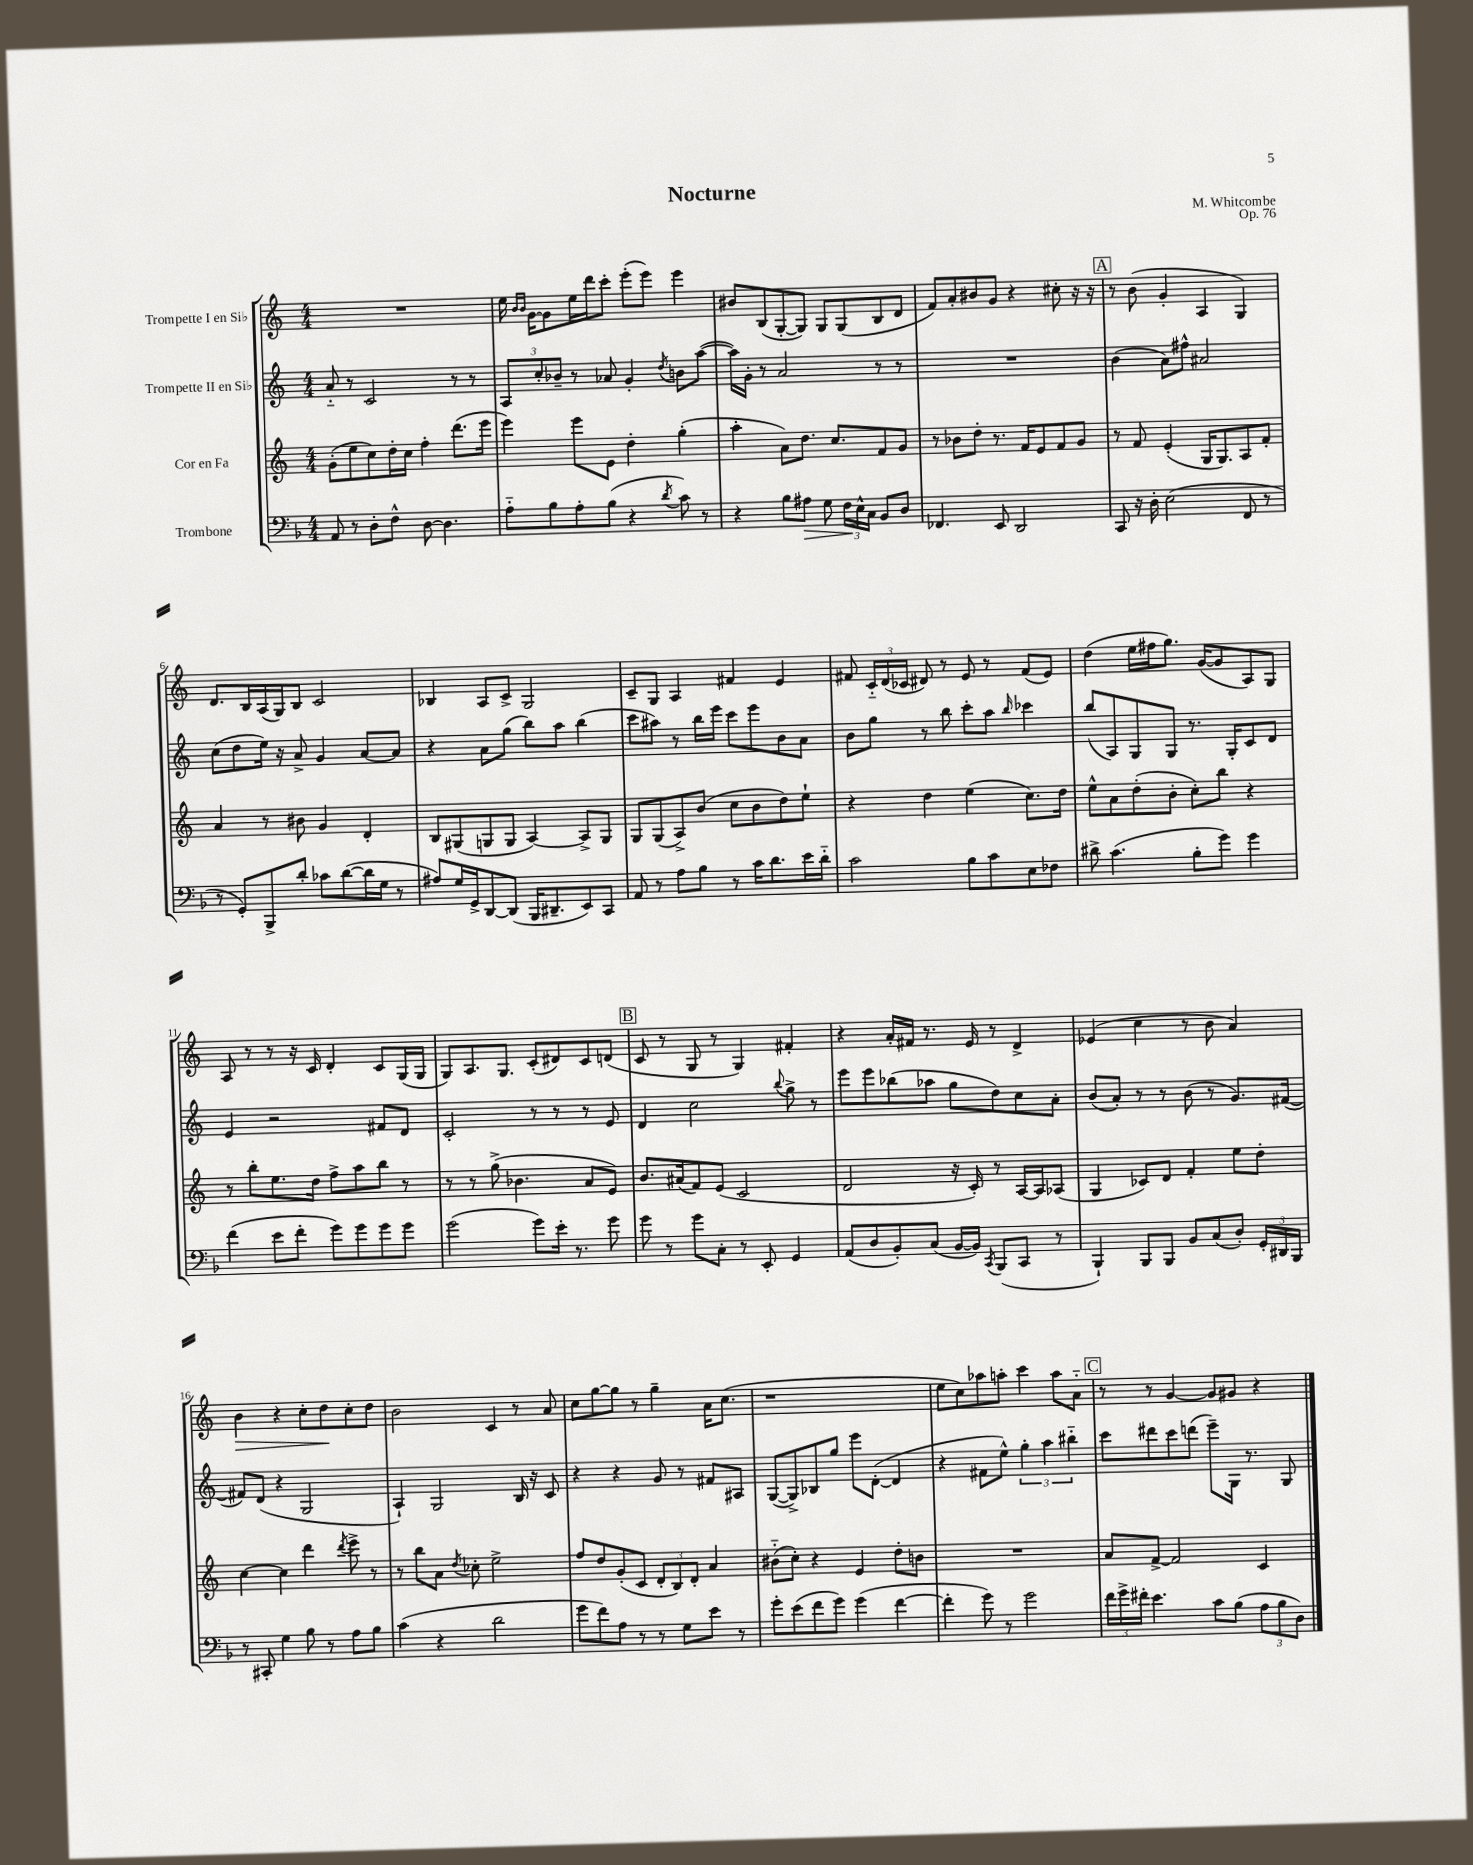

**kern	**kern	**kern	**kern
*staff4	*staff3	*staff2	*staff1
*clefF4	*clefG2	*clefG2	*clefG2
*k[b-]	*k[]	*k[]	*k[]
*M4/4	*M4/4	*M4/4	*M4/4
8AA/	(8g'\L	8a'~/	1r
8r	8ee\	8r	.
8D'\L	8cc\)	2c/	.
8F^^\J	16dd'\L	.	.
.	16cc\JJ	.	.
[8D\	4ff'\	.	.
4.D\]	.	.	.
.	(8.ddd\L	8r	.
.	.	8r	.
.	16eee\Jk	.	.
=	=	=	=
8A'~\L	4eee\)	12A/L	16ee\
.	.	.	16qqb/LL
.	.	.	16qqb/JJ
.	.	.	[16g\LK
.	.	12cc'/	.
8B-\	.	.	8g\]
.	.	12b-~/J	.
8A'\	8eee\L	8r	16ee\L
.	.	.	16ddd\J
(8B-\J	8e\J	8a-/	8ccc'\J
4r	4dd'\	4g'/	(8eee'\L
.	.	.	8eee\J)
8qd/	.	8qdd/	.
8c\)	(4gg'\	8b\L	4eee\
8r	.	([8aa\J	.
=	=	=	=
4r	4aa'\	16aa\]LL)	8b#/L
.	.	16g'\JJ	.
.	.	8r	(8B/
8B-\L	8a\L)	2a/	[8G'/
8A#\J	8.dd\J	.	8G/]J)
8G\	.	.	8G/L
.	8.cc/L	.	.
24F\LL	.	.	(8G/
24E^^\	.	.	.
24C\JJ	.	.	.
8BB-/L	8f/	8r	8B/
8D/J	8g/J	8r	8d/J
=	=	=	=
4.FF-/	8r	1r	8f/L)
.	8b-\L	.	8a'/
.	8dd'\J	.	8b#/
8EE/	8.r	.	8g/J
2DD/	.	.	4r
.	16f/LK	.	.
.	8e/	.	.
.	8f/	.	8cc#'\
.	8g/J	.	16r
.	.	.	16r
=	=	=	=
8CC/	8r	(4b\	8r
16r	8f/	.	(8b\
16D'\	.	.	.
(2E\	(4e'/	8a\L)	4g'/
.	.	8ff#^^\J	.
.	16G/LK	2a#/	4A/
.	8.G/)	.	.
8FF/	8A/	.	4G/)
8r	8f'/J	.	.
=	=	=	=
8r	4a/	(8cc\L	8.d/L
8GG'/L)	.	8dd\	.
.	.	.	16B/L
8BBB-^/	8r	16ee\Jk)	(16A/
.	.	16r	16G/J)
8d'/J	8b#\	8a^/	8B/J
8c-\L	4g/	4g/	2c/
([8d\	.	.	.
16d\]L	4d'/	[8a/L	.
16G\JJ	.	.	.
8r	.	8a/]J	.
=	=	=	=
8A#/L)	8B/L	4r	4B-/
16G/L	(8G#/	.	.
16GG^/J	.	.	.
[8DD/	8G/	8a\L	8A/L
(8DD/]J	8G/J	(8gg\J	8c^/J
16BBB-/LK	[4A/)	8bb\L)	2G/
8.DD#~/	.	.	.
.	.	8aa\J	.
8EE/)	8A^/]L	(4bb\	.
8CC/J	8G/J	.	.
=	=	=	=
8AA/	8G/L	8ccc\L	8c~/L
8r	(8G/	8aa#\J)	8G/J
8A\L	8A^/)	8r	4A/
8B-\J	(8b/J	16bb\LL	.
.	.	16eee\JJ	.
8r	8cc\L	8ccc\L	4f#/
16c\LK	8b\	8eee\	.
8.d\	.	.	.
.	8dd\)	8b\	4e/
16e\L	8ee`\J	8a\J	.
16d'~\JJ	.	.	.
=	=	=	=
2c\	4r	8b\L	8f#/
.	.	8gg\J	24c'~/LL
.	.	.	(24d/
.	.	.	24c-/JJ
.	4dd\	8r	8d#/)
.	.	8bb\	8r
8B-\L	(4ee\	8ccc'\L	8e/
8c\	.	8aa\J	8r
.	.	16qqbb/	.
8E\	8.cc\L)	4ccc-\	(8f#/L
8F-\J	.	.	8e/J)
.	16dd\Jk	.	.
=	=	=	=
8d#^\	8ee^^\L	(8bb/L	(4dd\
(4.c\	8a\	8A/)	.
.	(8dd'\	8G/	16ee\LL
.	.	.	16ff#\J
.	8b'\J	8G/J	8.gg\J)
8B-'\L	8cc'\L)	8.r	.
.	.	.	([16g/LK
8g\J)	8bb\J	.	8g/]
.	.	16G'/LK	.
4g\	4r	8c/	8A/)
.	.	8d/J	8G/J
=	=	=	=
(4f\	8r	4e/	8A/
.	8bb'\L	.	8r
8e\L	8.ee\	2r	8r
8f'\J	.	.	16r
.	16dd\Jk	.	16c/
8g\L)	8ff^\L	.	4d'/
8g\	8aa\	.	.
8g\	8bb\J	8f#/L	8c/L
8g\J	8r	8d/J	(16G/L
.	.	.	16G/JJ
=	=	=	=
(2g\	8r	2c'/	8G/L)
.	8r	.	8.A/
.	(8gg^\	.	.
.	.	.	8.G/J
.	4.b-\	.	.
8g\L)	.	8r	(8c'/L
16e'\Jk	.	8r	8d#/)
8.r	.	.	.
.	8a/L	8r	8c/
8g\	8e/J)	8e/	(8d/J
=	=	=	=
8g\	8.b/L	4d/	8c/
8r	.	.	8r
.	(16a#/k	.	.
8g\L	8f/)	2cc\	8G/
8C'\J	(8e/J	.	8r
8r	2c/	.	4G/)
8EE'/	.	.	.
.	.	8qqbb/	.
4GG/	.	8gg^\	4f#'/
.	.	8r	.
=	=	=	=
(8AA/L	2d/	8eee\L	4r
8D/	.	8eee\	.
8BB-'/)	.	(8bb-\	16a'/LL
.	.	.	16f#/JJ
(8C/J	.	8aa-\J	8.r
[16BB-/LL	16r	8gg\L	.
16BB-/]JJ)	16c'/)	.	16e/
8qCC/	.	.	.
(8BBB-/L	8r	8dd\)	8r
8CC/J	[16A/LL	8cc\	4d^/
.	16A/]J	.	.
8r	(8A-/J	8a'\J	.
=	=	=	=
4BBB-`/)	4G/	(8b/L	(4e-/
.	.	8a'/J)	.
8BBB-/L	8c-/L)	8r	4cc\
8BBB-/J	8d/J	8r	.
8BB-/L	4f'/	(8b\	8r
(8C/	.	8r	8b\
8D'/J)	8ee\L	8.g/L)	4a/)
24GG'/LL	8dd'\J	.	.
24DD#/	.	.	.
.	.	([16f#/Jk	.
24BBB-/JJ	.	.	.
=	=	=	=
8r	[4cc\	8f#/]L)	4b\
8CC#'/	.	(8d/J	.
4G\	4cc\]	4r	4r
8B-\	4ddd\	2G/	8cc'\L
8r	.	.	8dd\
.	8qddd/	.	.
8A\L	8eee^\	.	8cc'\
8B-\J	8r	.	8dd\J
=	=	=	=
(4c\	8r	4A`/)	2b\
.	8bb\L	.	.
4r	8a\J	2G/	.
.	8qdd/	.	.
.	8cc-'\	.	.
2d\	2ee^\	.	4c/
.	.	16B/	8r
.	.	16r	.
.	.	8c/	8a/
=	=	=	=
8g\L	8ff/L	4r	8cc\L
8f\)	8dd/	.	[8gg\
8A\J	(8g'/	4r	8gg\]J
8r	8c/J	.	8r
8r	12d'/L	8g/	4gg~\
.	12B/)	.	.
8G\L	.	8r	.
.	12d'/J	.	.
8e\J	4a/	8f#/L	16a\LK
.	.	.	(8.cc\J
8r	.	8A#/J	.
=	=	=	=
8g'\L	(8b#'~\L	([8G/L	1r
(8e\	8cc'\J)	8G^/])	.
8f\	4r	8B-/	.
8g\J)	.	8gg/J	.
(4g\	4e/	8eee\L	.
.	.	([8d'\J	.
[4f\	8dd'\L	4d/]	.
.	8b\J	.	.
=	=	=	=
4f'\]	1r	4r	8ee\L
.	.	.	8cc\)
8g\)	.	8f#\L	8aa-\
8r	.	8ee^^\J)	8aa'\J
2g\	.	6gg'\	4ccc\
.	.	6aa\	.
.	.	.	8aa\L
.	.	6bb#'~\	.
.	.	.	8a'~\J
=	=	=	=
24f\LL	8a/L	8ccc\L	8r
24g^\	.	.	.
24f#'\JJ	.	.	.
4.e\	[8f^/J	8ddd#\	8r
.	2f/]	8ccc\	[4g/
.	.	(8ddd\J	.
8c\L	.	8eee~\L)	8g/]L
(8B-\J	.	16G\Jk	8g#/J
.	.	8.r	.
12A\L	4c/	.	4r
12B-\	.	.	.
.	.	8G/	.
12D\J)	.	.	.
==	==	==	==
*-	*-	*-	*-
